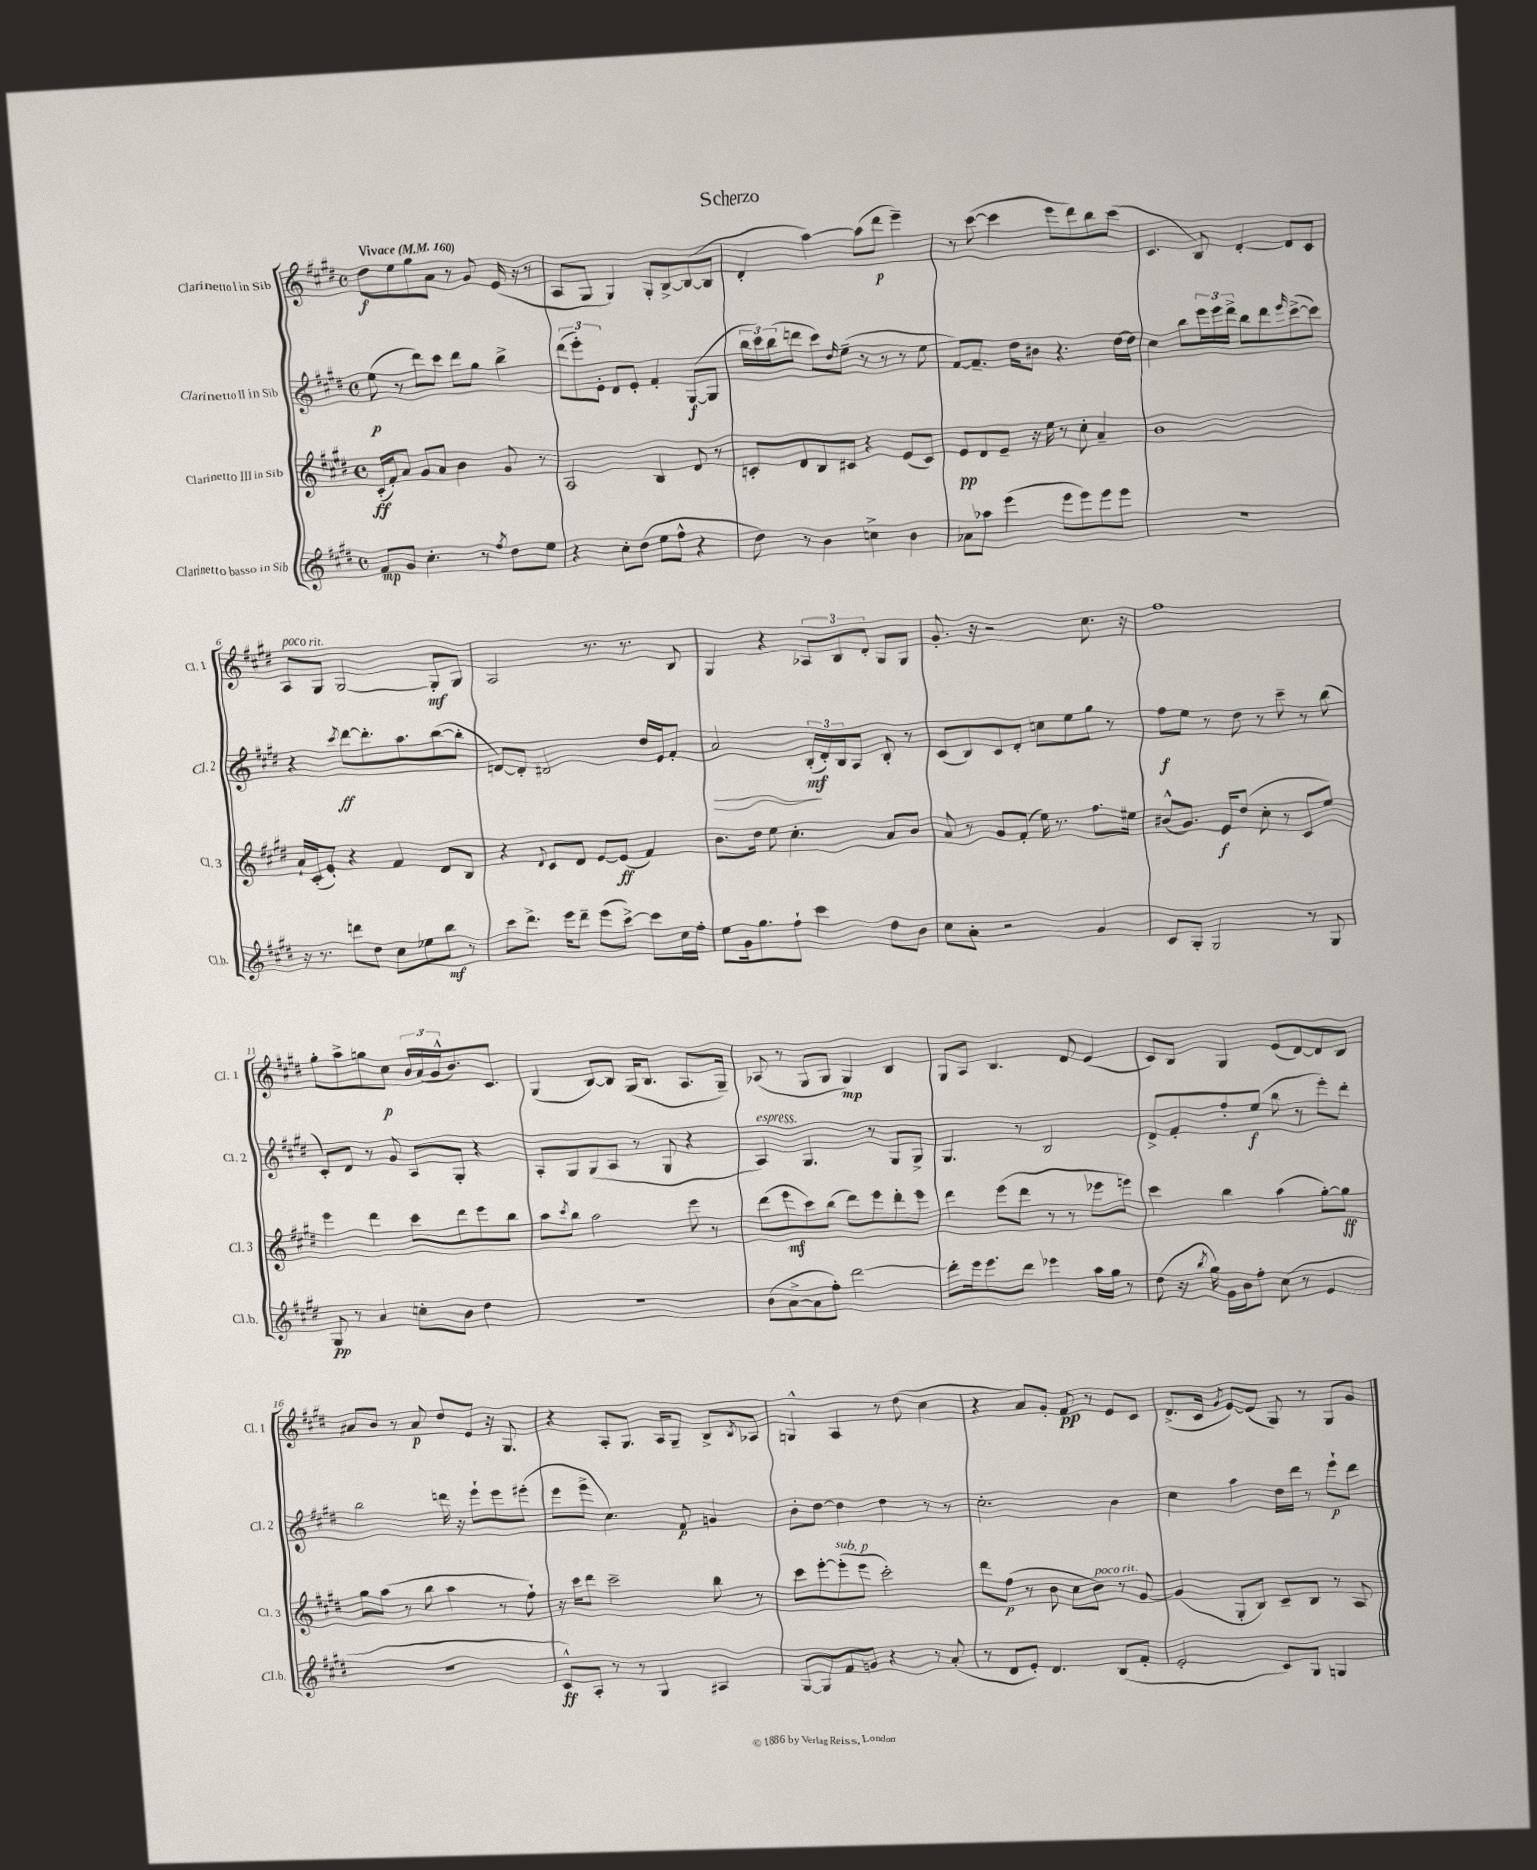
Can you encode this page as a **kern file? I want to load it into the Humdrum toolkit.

**kern	**dynam	**kern	**dynam	**kern	**dynam	**kern	**dynam
*part4	*part4	*part3	*part3	*part2	*part2	*part1	*part1
*staff4	*staff4	*staff3	*staff3	*staff2	*staff2	*staff1	*staff1
*I"Clarinetto basso in Sib	*	*I"Clarinetto III in Sib	*	*I"Clarinetto II in Sib	*	*I"Clarinetto I in Sib	*
*I'Cl.b.	*	*I'Cl. 3	*	*I'Cl. 2	*	*I'Cl. 1	*
*clefG2	*	*clefG2	*	*clefG2	*	*clefG2	*
*k[f#c#g#d#]	*	*k[f#c#g#d#]	*	*k[f#c#g#d#]	*	*k[f#c#g#d#]	*
*M4/4	*	*M4/4	*	*M4/4	*	*M4/4	*
*met(c)	*	*met(c)	*	*met(c)	*	*met(c)	*
*MM160	*	*MM160	*	*MM160	*	*MM160	*
=1	=1	=1	=1	=1	=1	=1	=1
!	!	!	!	!	!	!LO:TX:a:B:t=Vivace	!
8f#/L	mp	(16c#'/LL	ff	(8ee\	p	8dd#\L	f
.	.	16f#'/J)	.	.	.	.	.
8g#/J	.	8a/J	.	8r	.	8ee\	.
4.cc#'\	.	8g#/L	.	8ddd#\L)	.	8gg#\	.
.	.	8a/J	.	8ccc#\J	.	8a\J	.
.	.	4b\	.	8ddd#\L	.	8r	.
8r	.	.	.	8gg#\J	.	8g#/	.
8qff#/	.	.	.	.	.	.	.
8dd#\L	.	8g#/	.	4bb^\	.	(16e/	.
.	.	.	.	.	.	16r	.
8ee\J	.	8r	.	.	.	8r	.
=2	=2	=2	=2	=2	=2	=2	=2
4r	.	2A/	.	(12ddd#\L	.	8A/L	.
.	.	.	.	12eee'\)	.	.	.
.	.	.	.	.	.	8G#/J	.
.	.	.	.	12e'\J	.	.	.
8cc#'\L	.	.	.	8d#/L	.	4G#/)	.
(8dd#\J	.	.	.	8e'/J	.	.	.
8ee\L	.	4B/	.	4f#'/	.	8G#'/L	.
8ff#^^\J	.	.	.	.	.	[8B^/	.
4r	.	8d#/	.	([8G#/L	f	(8B/_	.
.	.	8r	.	8G#/J]	.	8B/J]	.
=3	=3	=3	=3	=3	=3	=3	=3
8dd#\)	.	8cn'/L	.	24bb\LL	.	4d#'/	.
.	.	.	.	24ccc#\)	.	.	.
.	.	.	.	(24bb\J	.	.	.
8r	.	8d#/	.	8dddn\J	.	.	.
4b\	.	8B/	.	8ccc#\L)	.	[4aa\)	.
.	.	.	.	16qqdd#/	.	.	.
.	.	8c#X/J	.	(8ee~\J	.	.	.
4ccn^\	.	4r	.	8r	.	(8aa\L]	.
.	.	.	.	8r	.	8ddd#\J	p
4b\	.	(8e/L	.	8r	.	4eee~\)	.
.	.	8c#/J)	.	8ee\	.	.	.
=4	=4	=4	=4	=4	=4	=4	=4
8a-X\L	.	8e/L	pp	[8f#/L)	.	8r	.
8aa-X\J	.	8d#/	.	8.f#~/J]	.	([8ccc#\	.
(4eee\	.	8e~/J	.	.	.	4ccc#\]	.
.	.	.	.	16dd#\KL	.	.	.
.	.	16r	.	8b#X\J	.	.	.
.	.	16ee\	.	.	.	.	.
8eee\L	.	8r	.	4.r	.	8eee\L	.
8eee\)	.	8cc#'\	.	.	.	8ddd#\)	.
8eee\	.	4a~/	.	.	.	8bb\	.
8eee\J	.	.	.	[16dd#\LL	.	(8ccc#\J	.
.	.	.	.	16dd#\JJ]	.	.	.
=5	=5	=5	=5	=5	=5	=5	=5
1r	.	1b	.	4cc#\	.	4.c#/	.
.	.	.	.	8bb\L	.	.	.
.	.	.	.	24eee\L	.	8B/)	.
.	.	.	.	24eee\	.	.	.
.	.	.	.	24ddd#^\JJ	.	.	.
.	.	.	.	8bb\L	.	[4d#'/	.
.	.	.	.	8ddd#\	.	.	.
.	.	.	.	16qqeee/	.	.	.
.	.	.	.	([8ccc#^\	.	8d#/L]	.
.	.	.	.	8ccc#\J])	.	8c#/J	.
!!LO:LB:g=z
=6	=6	=6	=6	=6	=6	=6	=6
!	!	!	!	!	!	!LO:TX:a:i:t=poco rit.	!
16r	.	16a`/LL	.	4r	.	8A/L	.
8.r	.	(16c#'/J	.	.	.	.	.
.	.	8e'/J)	.	.	.	8G#/J	.
.	.	.	.	8qccc#/	.	.	.
8dddn\L	.	4r	.	[8ddd#\L	ff	[2G#/	.
8dd#\J	.	.	.	8.ddd#'\]	.	.	.
8cc#\L	.	4f#/	.	.	.	.	.
.	.	.	.	8.aa\	.	.	.
8ee-X\	.	.	.	.	.	.	.
8bb\J	mf	8d#/L	.	([8bb\	.	8G#'/L]	mf
8r	.	8B/J	.	8bb'\J]	.	8G#/J	.
=7	=7	=7	=7	=7	=7	=7	=7
8ccc#\L	.	4r	.	[8dn/L)	.	2A/	.
8.ddd#^\J	.	.	.	8d'/J]	.	.	.
.	.	8qqd#/	.	.	.	.	.
.	.	8c#/L	.	2d#X/	.	.	.
16eee\KL	.	.	.	.	.	.	.
8ddd#~\J	.	8d#/J	.	.	.	.	.
(8eee\L	.	[8e/L	.	.	.	8.r	.
[8ccc#^\J)	.	(8e/J]	ff	.	.	.	.
.	.	.	.	.	.	8.r	.
8ccc#\L]	.	4f#/)	.	16dd#/LL	.	.	.
.	.	.	.	16e/J	.	.	.
16cc#\L	.	.	.	8f#'/J	.	8B/	.
16ff#'\JJ	.	.	.	.	.	.	.
=8	=8	=8	=8	=8	=8	=8	=8
!	!	!	!	!	!LO:HP:b	!	!
8ee\L	.	8.b\L	.	2a/	>	4G#/	.
16g#\k	.	.	.	.	.	.	.
8.gg#\	.	16dd#\Jk	.	.	.	.	.
.	.	8ee\	.	.	.	4r	.
8ff#`\J	.	4.cc#'\	.	.	.	.	.
4ccc#\	.	.	.	(24B'/LL	mf	12A-X/L	.
.	.	.	.	24d#'/)	]	.	.
.	.	.	.	24B/J	.	12B/	.
.	.	.	.	8A/J	.	.	.
.	.	.	.	.	.	12d#'/J	.
8dd#\L	.	8a/L	.	8B'/	.	8G#/L	.
8b\J	.	8b/J	.	8r	.	8G#/J	.
=9	=9	=9	=9	=9	=9	=9	=9
8cc#\L	.	8a/	.	(8c#/L	.	8.g#'/	.
8a'\J	.	8r	.	8B/)	.	.	.
.	.	.	.	.	.	16r	.
2r	.	8g#/L	.	8c#/	.	2r	.
.	.	(8f#'/J	.	8d#'/J	.	.	.
.	.	16ee\)	.	8ccn\L	.	.	.
.	.	8.r	.	.	.	.	.
.	.	.	.	8ee\	.	.	.
4g#/	.	8.ff#\L	.	8gg#\J	.	8.cc#\	.
.	.	.	.	8r	.	.	.
.	.	16ee#X\Jk	.	.	.	16r	.
=10	=10	=10	=10	=10	=10	=10	=10
8c#/L	.	(8b#X^^/L	.	8ff#\L	f	1ff#	.
8G#'/J	.	8.g#/J)	.	8ee\J	.	.	.
2G#/	.	.	.	8r	.	.	.
.	.	16e/KL	f	.	.	.	.
.	.	(8dd#/J	.	8dd#\	.	.	.
.	.	8cc#'\	.	8r	.	.	.
.	.	8r	.	8ccc#~\	.	.	.
8r	.	8c#/L	.	8r	.	.	.
8G#/	.	8ee/J)	.	(8bb\	.	.	.
!!LO:LB:g=z
=11	=11	=11	=11	=11	=11	=11	=11
8G#/	pp	4eee\	.	8c#'/L)	.	8gg#'\L	.
8r	.	.	.	8d#/J	.	8aa^\	.
4a/	.	4ddd#\	.	8r	.	8ggn\	.
.	.	.	.	8g#/	.	8cc#\J	p
8ccn'\L	.	8ccc#\L	.	8A/L	.	24b/LL	.
.	.	.	.	.	.	(24a/	.
.	.	.	.	.	.	24g#^^/J	.
8b\J	.	8ddd#\	.	8G#'/J	.	8.b/)	.
4dd#\	.	8eee\	.	4r	.	.	.
.	.	.	.	.	.	8.c#/J	.
.	.	8bb\J	.	.	.	.	.
=12	=12	=12	=12	=12	=12	=12	=12
1r	.	8aa\L	.	8A'/L	.	(4G#/	.
.	.	8qccc#/	.	.	.	.	.
.	.	8bb\J	.	8G#/	.	.	.
.	.	2aa\	.	(8G#/	.	[8B/L)	.
.	.	.	.	8A/J	.	8B/J]	.
.	.	.	.	8r	.	(16G#/KL	.
.	.	.	.	.	.	8.B/J	.
.	.	.	.	8G#/	.	.	.
.	.	8eee\	.	4r	.	8.A/L	.
.	.	8r	.	.	.	.	.
.	.	.	.	.	.	16G#~/Jk)	.
=13	=13	=13	=13	=13	=13	=13	=13
!	!	!	!	!LO:TX:a:i:t=espress.	!	!	!
(8b\L	.	(8ddd#\L	.	4A/)	.	(8A-X/	.
[8a^\	.	8eee\	mf	.	.	8r	.
8a\]	.	8ccc#\)	.	4.G#/	.	8G#/L	.
8ff#'\J)	.	(8bb\J	.	.	.	8G#/J	.
[2ddd#\	.	8ddd#\L)	.	.	.	4G#/)	mp
.	.	8eee\	.	8r	.	.	.
.	.	8ddd#'\	.	8G#/L	.	4B/	.
.	.	8eee\J	.	8G#^/J	.	.	.
=14	=14	=14	=14	=14	=14	=14	=14
8ddd#'\L]	.	4ddd#\	.	4.G#/	.	8G#/L	.
16eee\k	.	.	.	.	.	8A/J	.
8.eee\	.	.	.	.	.	.	.
.	.	(8eee\L	.	.	.	4.B/	.
8ddd#\J	.	8ddd#\J	.	8r	.	.	.
4eee-X\	.	8r	.	2B/	.	.	.
.	.	8r	.	.	.	8d#/	.
16aa\LL	.	8eee-X\L	.	.	.	(4e/	.
16gg#\JJ	.	.	.	.	.	.	.
8r	.	8eeen\J)	.	.	.	.	.
=15	=15	=15	=15	=15	=15	=15	=15
(8dd#\	.	4ccc#\	.	8d#^/L	.	8c#/L)	.
16r	.	.	.	8f#'/	.	8B/J	.
8qbb/	.	.	.	.	.	.	.
16gg#\)	.	.	.	.	.	.	.
16g#\LL	.	4bb\	.	8ff#'/	.	4G#/	.
16b\J	.	.	.	.	.	.	.
8ff#'\J	.	.	.	(8ee/J	f	.	.
(8cc#\	.	(4aa\	.	8bb\	.	(8e/L	.
8r	.	.	.	8r	.	[8d#/)	.
4e/	.	[8gg#'\L)	.	8eee'\L)	.	8d#/]	.
.	.	8gg#\J]	ff	8ddd#'\J	.	8B/J	.
!!LO:LB:g=z
=16	=16	=16	=16	=16	=16	=16	=16
1r	.	8gg#\L	.	2bb\	.	8a#X/L	.
.	.	(8aa\J	.	.	.	8b/J	.
.	.	8r	.	.	.	8r	.
.	.	8bb\	.	.	.	8a#/	p
.	.	4aa\	.	16dddn\	.	8dd#/L	.
.	.	.	.	16r	.	.	.
.	.	.	.	8eee`\L	.	8e/J	.
.	.	8r	.	8eee\	.	16r	.
.	.	.	.	.	.	8.G#/	.
.	.	8ff#`\)	.	(8eee#X'\J	.	.	.
=17	=17	=17	=17	=17	=17	=17	=17
8c#^^/L)	ff	16r	.	8eee\L	.	4r	.
.	.	16ccc#\KL	.	.	.	.	.
8A'/J	.	8ddd#\J	.	8eee^\J	.	.	.
8r	.	2ccc#~\	.	4.cc#\)	.	8A'/L	.
8r	.	.	.	.	.	8.G#/J	.
4G#/	.	.	.	.	.	.	.
.	.	.	.	.	.	16A/KL	.
.	.	.	.	8f#/	p	8G#~/J	.
4A#X/	.	8bb\	.	4gn/	.	8B^/L	.
.	.	.	.	.	.	8qB/	.
.	.	8r	.	.	.	8A-X/J	.
=18	=18	=18	=18	=18	=18	=18	=18
[8G#/L	.	8ccc#\L	.	8b'\L	.	4Gn^^/	.
8G#/]	.	[8eee'\	.	[8dd#\J	.	.	.
!	!	!LO:TX:a:i:t=sub. p	!	!	!	!	!
8f#/	.	(8eee'\]	.	4dd#\]	.	4A/	.
8gn/J	.	8eee\J	.	.	.	.	.
4r	.	2ccc#'\)	.	4dd#\	.	8r	.
.	.	.	.	.	.	(8dd#\	.
8r	.	.	.	8r	.	4cc#\	.
(8a'/	.	.	.	8r	.	.	.
=19	=19	=19	=19	=19	=19	=19	=19
8r	.	8ddd#\L	.	2.cc#'\	.	4r	.
8d#/L	.	(8ff#\J	p	.	.	.	.
8e'/J)	.	8r	.	.	.	8a/L)	.
4.d#/	.	8b\	.	.	.	8g#'/J	.
.	.	8cc#\L	.	.	.	8f#/	pp
!	!	!LO:TX:a:i:t=poco rit.	!	!	!	!	!
.	.	8b\J)	.	.	.	8r	.
(8B/L	.	8r	.	4b\	.	8e/L	.
8f#'/J	.	[8g#/	.	.	.	8c#/J	.
=20	=20	=20	=20	=20	=20	=20	=20
2e'/	.	(4g#/]	.	4cc#\	.	(8.d#^/L	.
.	.	.	.	.	.	16c#/Jk	.
.	.	.	.	.	.	8qg#/	.
.	.	8G#'/L	.	4aa\	.	[8e/L)	.
.	.	8B/J)	.	.	.	(8e/J]	.
8c#/L)	.	8c#~/L	.	16dd#\LL	.	8G#/)	.
.	.	.	.	16ddd#\JJ	.	.	.
8G#/J	.	8B/J	.	8r	.	8r	.
4Gn/	.	8r	.	8eee`\L	p	8G#/L	.
.	.	8A/	.	8ddd#\J	.	8g#/J	.
==	==	==	==	==	==	==	==
*-	*-	*-	*-	*-	*-	*-	*-
